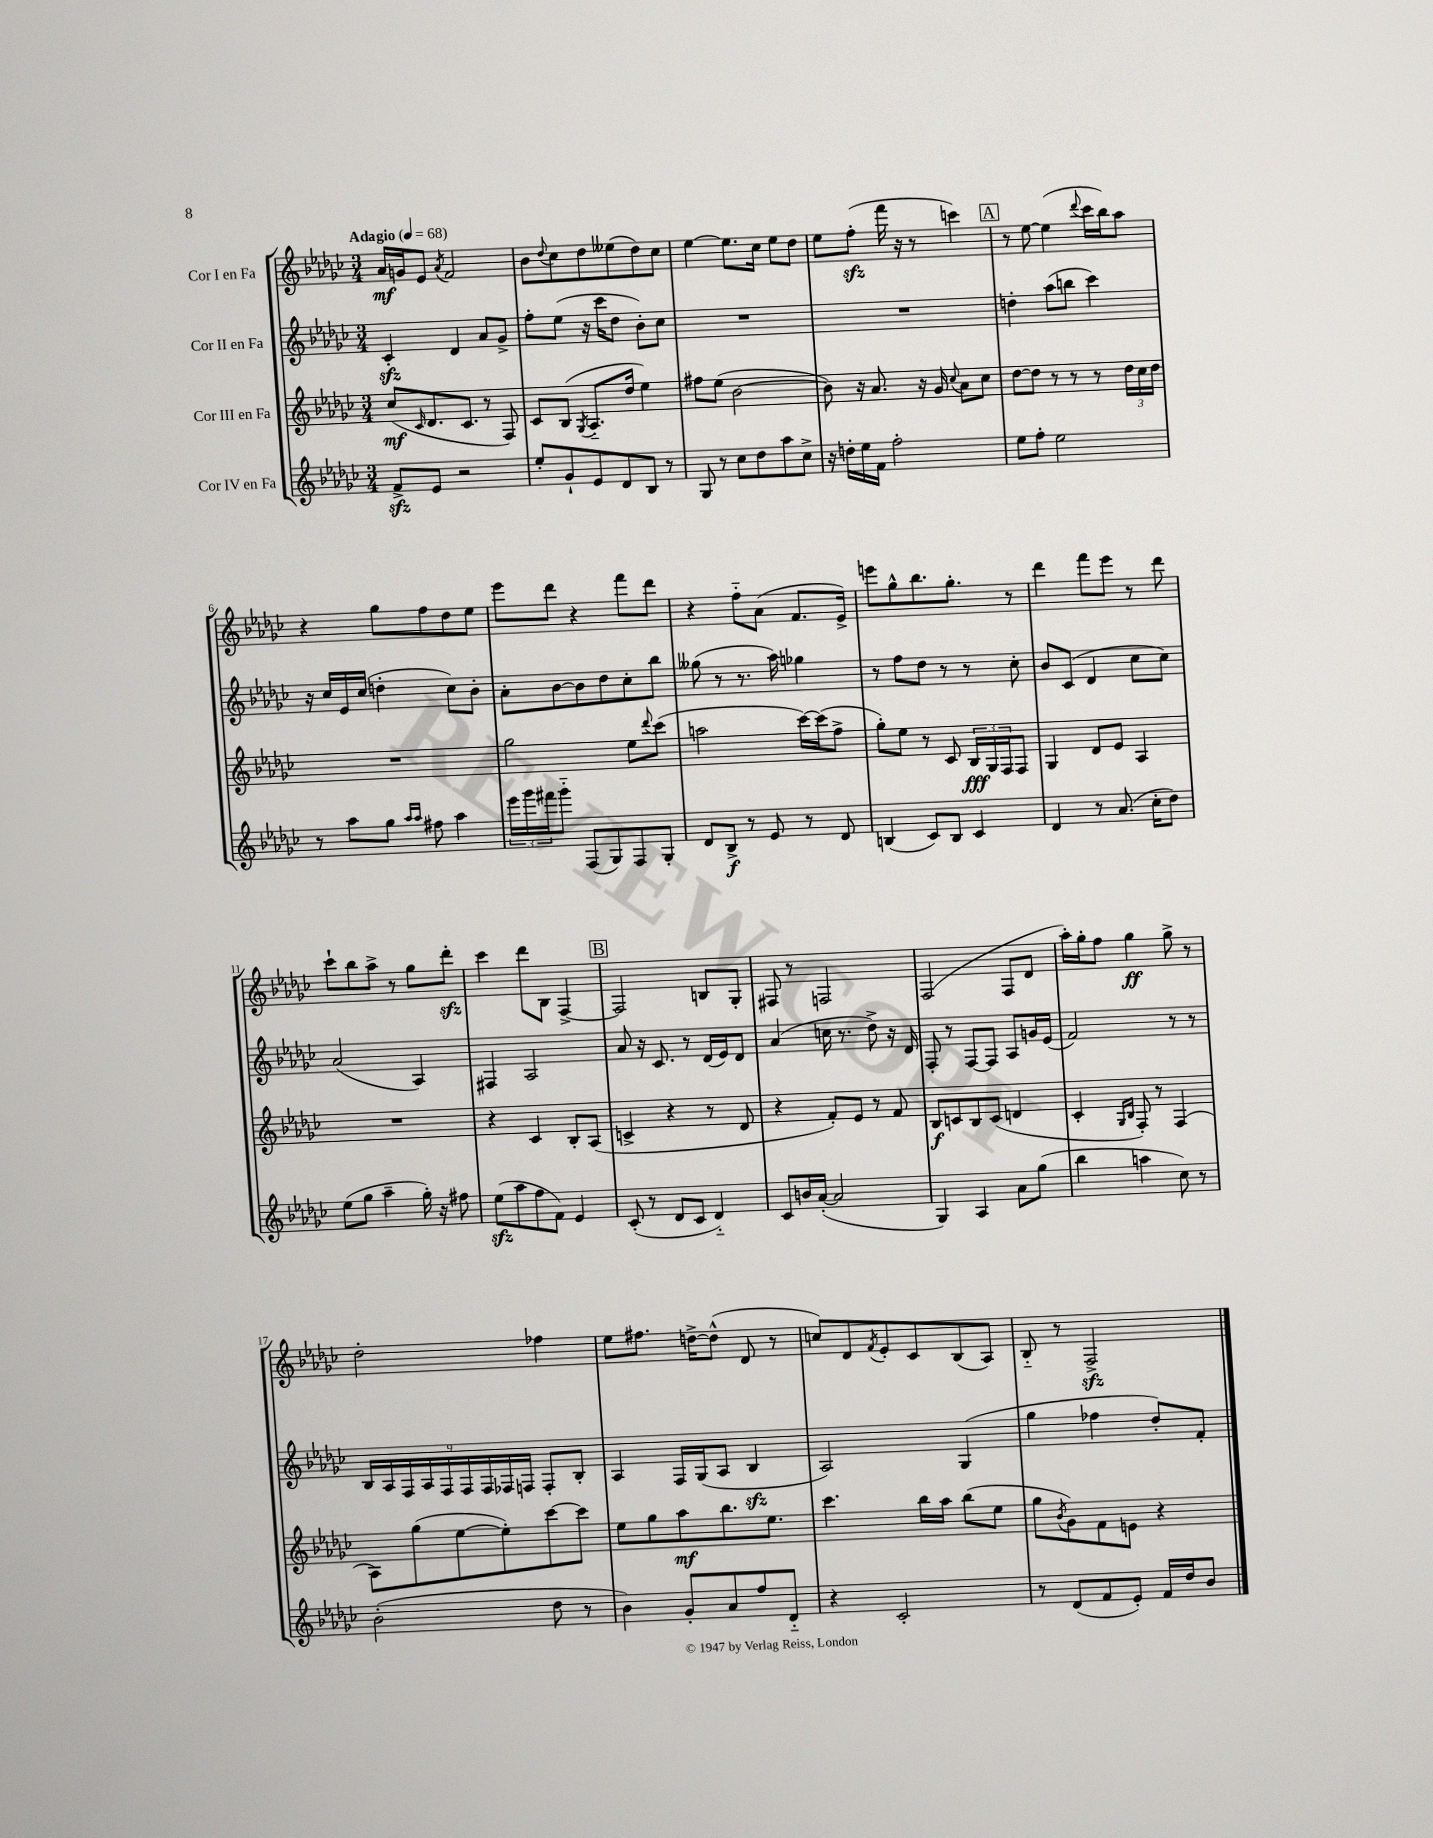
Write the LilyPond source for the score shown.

<<
\new StaffGroup <<
\new Staff = "s0" \with { instrumentName = "Cor I en Fa" } {
    \clef treble \key ges \major \numericTimeSignature \time 3/4 \tempo "Adagio" 4 = 68
    aes'16\mf g'16 ees'8 \acciaccatura { aes'8 } f'2 |
    bes'8 \appoggiatura { des''8 } ces''8 des''8 eeses''8( des''8) ces''8 |
    ees''4~ ees''8. ces''16 ees''8 des''8 |
    ees''8 f''8-.\sfz( f'''16 r16 r8 c'''4) |
    \mark \markup { \box "A" } r8 ees''8~ ees''4( \appoggiatura { des'''8 } ces'''16 bes''16) aes''8 |
    r4 ges''8 f''8 des''8 ees''8 |
    ees'''8 des'''8 r4 f'''8 des'''8 |
    r4 f''8-_ aes'8( f'8. ees'16->) |
    e'''8 ges''8-^ bes''8. ges''8.-. r8 |
    des'''4 f'''8 ees'''8 r8 des'''8 |
    ces'''8-! bes''8 aes''8-> r8 ges''8 des'''8-.\sfz |
    ces'''4 des'''8 bes8 f4~-> |
    \mark \markup { \box "B" } f2 b8 ges8-. |
    fis8 r8 f2 |
    f2( f8 des'8 |
    aes''16-.) ges''16-. f''8 ges''4\ff ges''8-> r8 |
    des''2-. fes''4 |
    ees''8 fis''8. d''16~-> d''8-^( des'8 r8 |
    c''8) des'8 \acciaccatura { f'8 } ees'8-. ces'8 bes8( aes8) |
    bes8-_ r8 f2->\sfz \bar "|." |
}
\new Staff = "s1" \with { instrumentName = "Cor II en Fa" } {
    \clef treble \key ges \major \numericTimeSignature \time 3/4
    ces'4-.\sfz des'4 aes'8 ges'8-> |
    f''8-. ees''8( r16 ces'''16 des''8 bes'8-.) ces''8 |
    R2. |
    R2. |
    \mark \markup { \box "A" } d''4-. aes''8( b''8 ces'''4) |
    r16 ces''16 ees'16 ces''16( d''4-. ces''8) bes'8-. |
    aes'8-. bes'8~ bes'8 des''8 ces''8-. bes''8 |
    geses''8( r8 r8. aes''16) ges''4 |
    r8 f''8 des''8 r8 r8 ces''8-. |
    bes'8 ces'8( des'4 ces''8 ces''8) |
    aes'2( aes4) |
    fis4 aes2 |
    \mark \markup { \box "B" } aes'8 r16 ces'8. r8 des'16( ees'16) des'8 |
    aes'4( c''16 r8. des''8->) r16 des'16 |
    f8-. r8 f8~ f8 aes8 g'16 ees'16( |
    f'2) r8 r8 |
    \tuplet 9/8 { bes16 aes16 f16 aes16 f16 f16 f16 fes16 f16 } f8-. bes8-. |
    aes4 f16 ges16( aes8 bes4\sfz |
    aes2) ges4( |
    ges''4 fes''4 des''8-.) f'8-. \bar "|." |
}
\new Staff = "s2" \with { instrumentName = "Cor III en Fa" } {
    \clef treble \key ges \major \numericTimeSignature \time 3/4
    ces''8\mf( \grace { ces'16 } des'8. ces'8. r8 f8) |
    ces'8 bes8( \acciaccatura { ges8 } aes8.-_ des''16 ees''4) |
    fis''8 ees''8( bes'2~ |
    bes'8) r16 aes'8. r16 ges'16 \appoggiatura { ces''8 } aes'8 ces''8 |
    \mark \markup { \box "A" } des''8~ des''8 r8 r8 r8 \tuplet 3/2 { des''16 ces''16 des''16 } |
    R2. |
    ges''2 ees''8 \appoggiatura { des'''8 } ces'''8( |
    a''2 ces'''16~) ces'''16( f''8-> |
    ges''8-.) ees''8 r8 ces'8 \tuplet 3/2 { bes16\fff ges16 f16 } f8 |
    ges4 des'8 ees'8 aes4 |
    R2. |
    r4 ces'4 bes8-. aes8( |
    \mark \markup { \box "B" } c'4-> r4 r8 des'8 |
    r4 f'8-.) ees'8 r8 f'8 |
    bes8\f c'8 bes8 c'8( d'4 |
    ces'4-. \grace { ges16 bes16 } f8-.) r8 f4( |
    aes8) ges''8( ees''8~ ees''8-.) ces'''8~ ces'''8 |
    ees''8 ges''8 aes''8\mf bes''8. ees''8. |
    ces'''4. bes''16 aes''16 bes''8( ees''8 |
    ges''8 \acciaccatura { bes'8 } ges'8) f'8 e'8 r4 \bar "|." |
}
\new Staff = "s3" \with { instrumentName = "Cor IV en Fa" } {
    \clef treble \key ges \major \numericTimeSignature \time 3/4
    f'8->\sfz ees'8 r2 |
    ees''8-. ges'8-! ees'8 des'8 bes8 r8 |
    ges8 r8 ces''8 des''8 aes''8 ces''8-> |
    r16 d''16-. ees''16 f'16 f''2-. |
    \mark \markup { \box "A" } ees''8 f''8-. ees''2 |
    r8 aes''8 ges''8 \grace { aes''16 aes''16 } fis''8 aes''4 |
    \tuplet 3/2 { ees'''16 ges'''16 fis'''16 } ges'''8-_ f8( ges8) f8 ges8-. |
    des'8 bes8->\f r8 ees'8 r8 des'8 |
    b4( ces'8) b8 ces'4 |
    des'4 r8 aes'8.( ces''16-. des''8) |
    ees''8( ges''8 aes''4-- ges''16-.) r16 fis''8 |
    ees''8\sfz( aes''8 f''8 f'8) ees'4 |
    \mark \markup { \box "B" } ces'8-.( r8 des'8 ces'8 des'4-_) |
    ces'8 b'16 aes'16~-.( aes'2 |
    ges4) aes4 aes'8 ges''8( |
    bes''4 a''4 ces''8) r8 |
    bes'2-.( des''8 r8 |
    bes'4) ges'8-. aes'8 f''8 des'8-_ |
    r4 ces'2-. |
    r8 des'8( f'8 ees'8-.) f'16 des''16 bes'8 \bar "|." |
}
>>
>>
